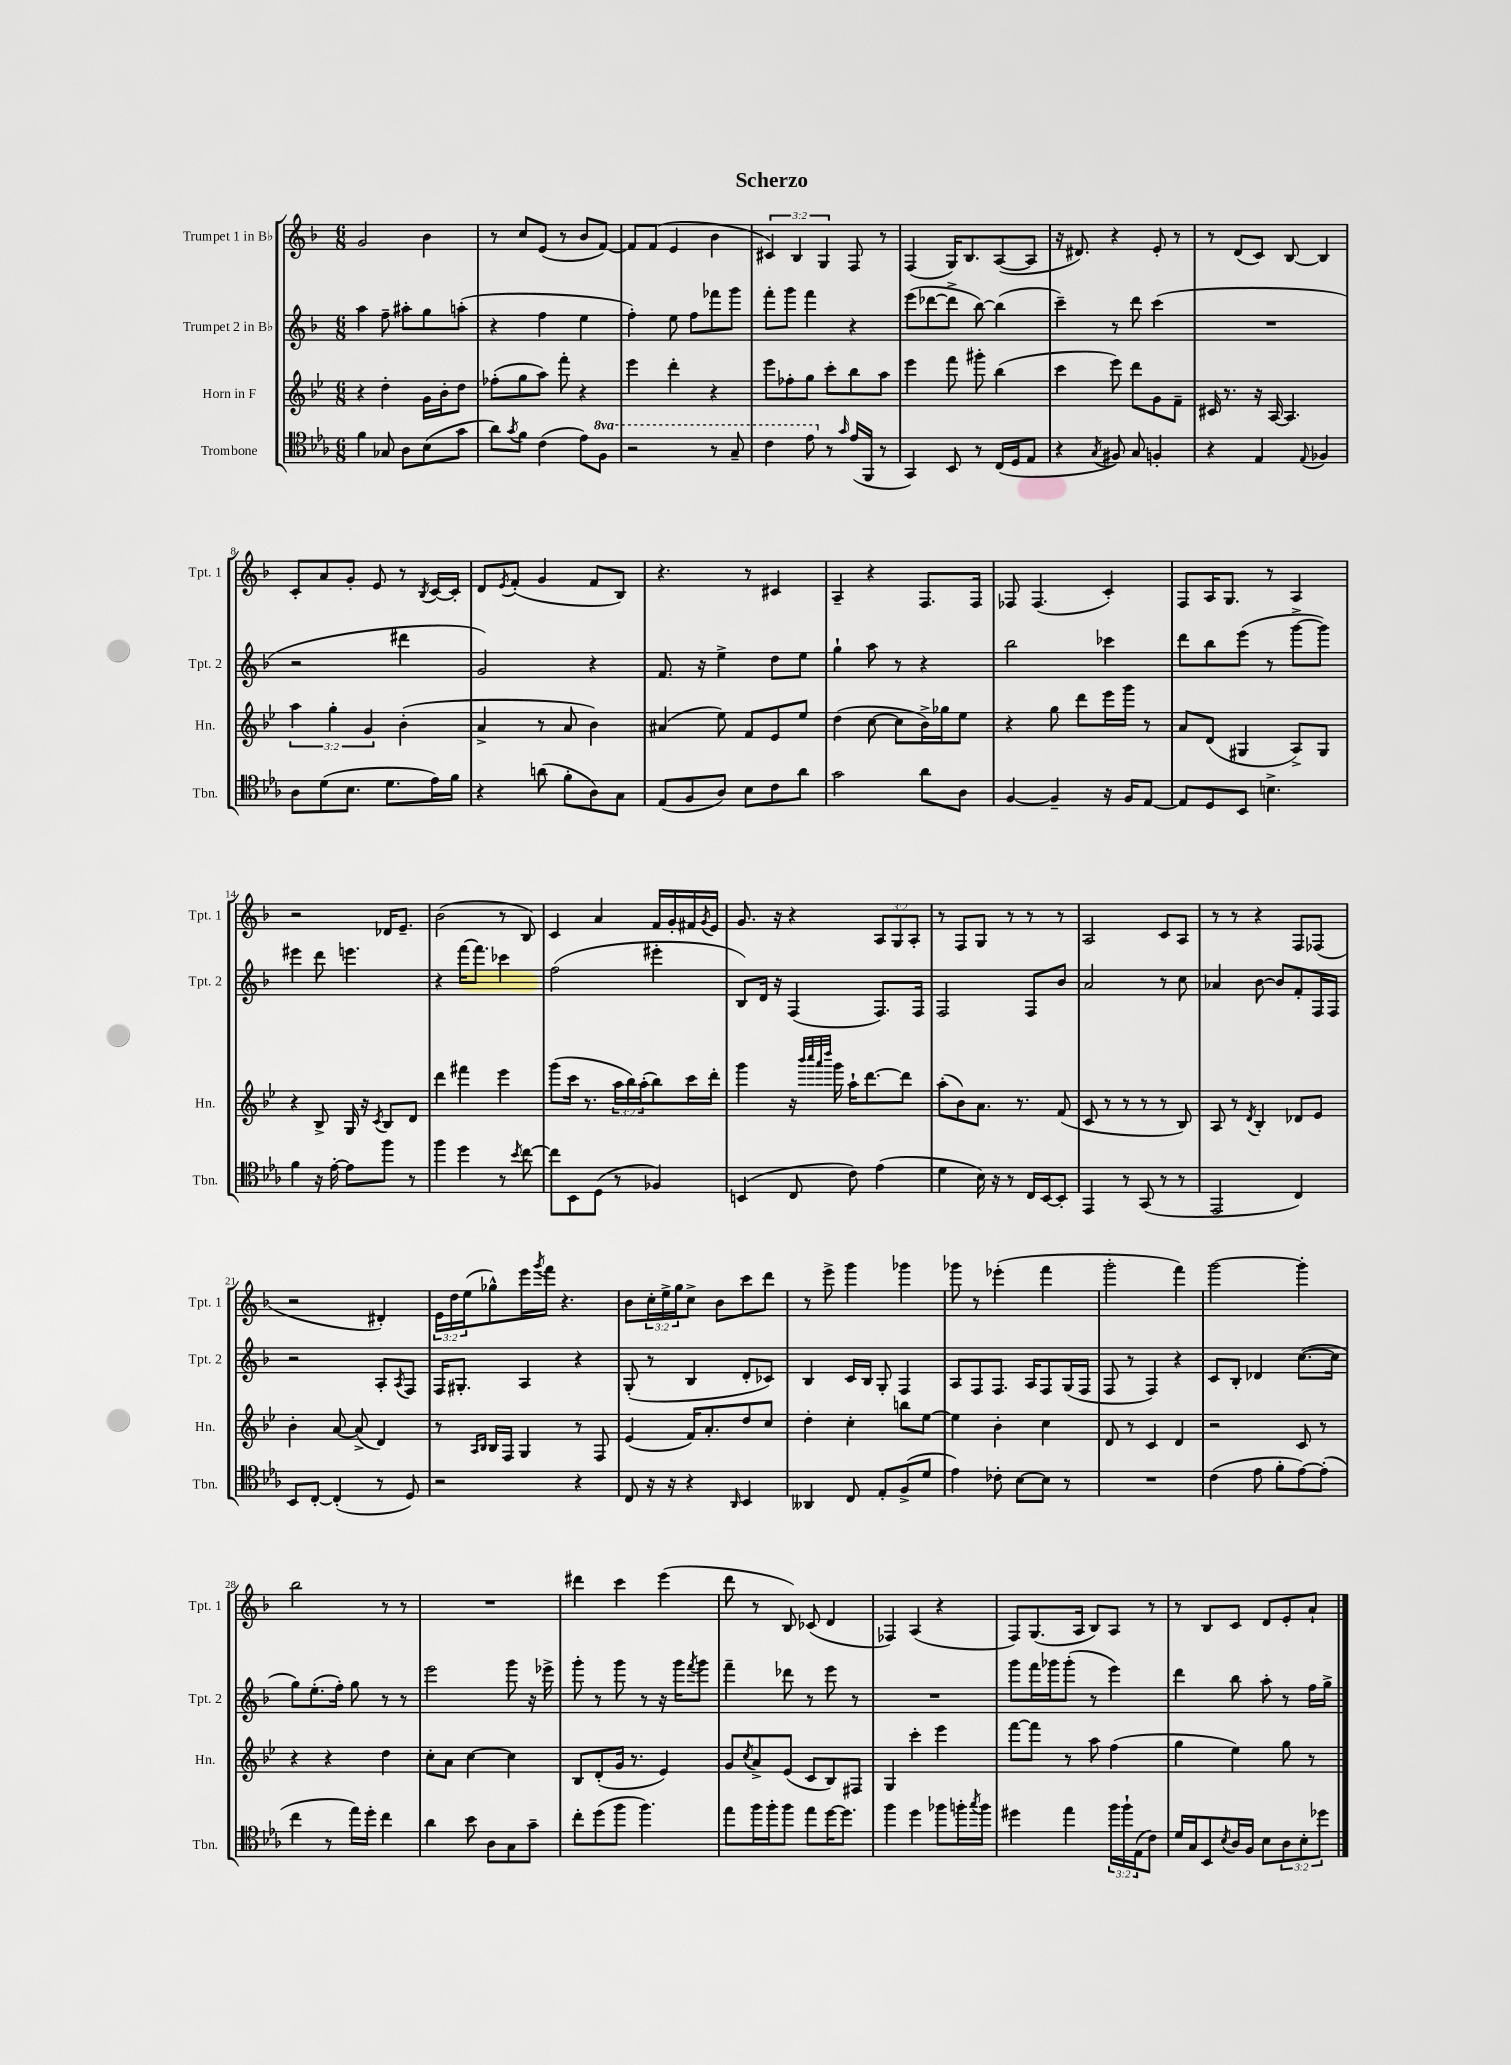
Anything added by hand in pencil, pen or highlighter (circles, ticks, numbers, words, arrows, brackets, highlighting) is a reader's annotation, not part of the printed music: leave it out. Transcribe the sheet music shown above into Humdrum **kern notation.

**kern	**kern	**kern	**kern
*staff4	*staff3	*staff2	*staff1
*clefC4	*clefG2	*clefG2	*clefG2
*k[b-e-a-]	*k[b-e-]	*k[b-]	*k[b-]
*M6/8	*M6/8	*M6/8	*M6/8
4f\	4r	4aa\	2g/
8G-/	4dd'\	8ff~\	.
8A-\L	.	8aa#'\L	.
(8B-\	16g\LL	8gg\	4b-\
.	16b-'\J	.	.
8g\J	8dd\J	(8aa'\J	.
=	=	=	=
8a-\L)	(8ff-'\L	4r	8r
8qg/	.	.	.
8f\J	8gg\	.	8cc/L
(4c\	8aa\J)	4ff\	(8e/J
.	8fff'\	.	8r
8e-\L)	4r	4ee\	8b-/L
8f\J	.	.	[8f/J)
=	=	=	=
2r	4eee-\	4ff'\)	8f/]L
.	.	.	(8f/J
.	4ddd'\	8ee\	4e/
.	.	8ff\L	.
8r	4r	8fff-\	4b-\
8g~/	.	8ggg\J	.
=	=	=	=
4cc\	8eee-\L	8fff'\L	6c#/)
.	8ff-'\	8ggg\J	.
.	.	.	6B-/
8ee-\	8gg\J	4fff\	.
.	.	.	6G/
8r	8ccc'\L	.	.
16qqg/	.	.	.
(16e-/LL	8bb-\	4r	8F/
16FF/JJ	.	.	.
8r	8aa\J	.	8r
=	=	=	=
4GG/)	4eee-\	(8eee\L	(4F/
.	.	[8ddd-\	.
8BB-/	8fff\	8ddd-^\]J	16G/LK)
.	.	.	8.B-/
8r	8ggg#'\	[8bb-\)	.
(16C/LL	(4bb-\	(4bb-\]	([8A/
16D/J	.	.	.
8E-/J	.	.	8A/]J
=	=	=	=
4r	4ccc\	4ccc~\)	16r
.	.	.	8.d#/)
8qG/	.	.	.
8F#/)	8eee-\)	8r	4r
8G/	8ddd\L	8ddd\	.
4F'/	8g\	(4ccc\	8e'/
.	8f~\J	.	8r
=	=	=	=
4r	16c#/	2.r	8r
.	8.r	.	.
.	.	.	(8d/L
4E-/	16r	.	8c/J)
.	[16A/	.	.
.	4.A/]	.	[8B-/
8qqE-/	.	.	.
4F-/	.	.	4B-/]
=	=	=	=
8A-\L	6aa\	2r	8c'/L
(8d\	.	.	8a/
.	6gg'\	.	.
8.B-\J	.	.	8g'/J
.	6g/	.	.
.	.	.	8e/
8.d\L	.	.	.
.	(4b-'\	4ddd#\	8r
.	.	.	8qB-/
16e-\L)	.	.	[16c/LL
16f\JJ	.	.	16c'/]JJ
=	=	=	=
4r	4a^/	2g/)	8d/L
.	.	.	8qe/
.	.	.	(8f'/J
(8a\	8r	.	4g/
8f'\L	8a/	.	.
8A-\)	4b-\)	4r	8f/L
8G\J	.	.	8B-/J)
=	=	=	=
(8E-/L	(4a#/	8.f/	4.r
8F/	.	.	.
.	.	16r	.
8A-/J)	8ee-\)	4ee^\	.
8B-\L	8f/L	.	8r
8c\	8e-/	8dd\L	4c#/
8a-\J	8ee-/J	8ee\J	.
=	=	=	=
2g\	(4dd\	4gg`\	4A~/
.	[8cc\	8aa\	4r
.	8cc\]L	8r	.
8a-\L	16b-^\L)	4r	8.F/L
.	16gg-\J	.	.
8A-\J	8ee-\J	.	.
.	.	.	16F/Jk
=	=	=	=
[4F/	4r	2bb-\	8F-/
.	.	.	(4.F-/
4F~/]	8gg\	.	.
.	8ddd\L	.	.
16r	16eee-\L	4ccc-\	4c'/)
16F/LK	16ggg\JJ	.	.
[8E-/J	8r	.	.
=	=	=	=
8E-/]L	8a/L	8ddd\L	8F/L
8D/	(8d/J	8bb-\	16A/K
.	.	.	8.G/J
8BB-/J	4G#/	(8eee\J	.
4.B^\	.	8r	8r
.	8A^/L)	[8ggg^\L	4A/
.	8G#/J	8ggg\]J)	.
=	=	=	=
4f\	4r	4eee#\	2r
16r	8B-^/	8ddd\	.
[16e-'\	.	.	.
8e-\]L	16G/	4.eee\	.
.	16r	.	.
.	8qc/	.	.
8ff\J	8B-/L	.	16d-/LK
.	.	.	8.e~/J
8r	8d/J	.	.
=	=	=	=
4ff\	4ddd\	4r	(2b-\
4dd\	4fff#\	[16fff\LK	.
.	.	8.fff\]J	.
8r	4eee-\	4ccc-\	8r
8qb-/	.	.	.
[8cc\	.	.	8B-/)
=	=	=	=
8cc\]L	(8ggg\L	(2ff\	4c/
8BB-\	16ccc\Jk	.	.
.	8.r	.	.
(8D\J	.	.	4a/
8r	24aa\LL	.	.
.	24bb-\)	.	.
.	(24aa'\J	.	.
4F-/)	8bb-\)	4eee#'\	16f/LL
.	.	.	16g'/
.	16ccc\L	.	16f#/
.	.	.	8qg/
.	16ddd'\JJ	.	16e/JJ
=	=	=	=
(4BB/	4ggg\	8B-/L)	8.g/
.	.	16d/Jk	.
.	.	16r	16r
8C/	16r	(4F/	4r
.	32qqbbb-/LLL	.	.
.	32qqcccc/	.	.
.	32qqaaa/	.	.
.	32qqdddd/JJJ	.	.
.	16ggg\	.	.
8c\)	16aa`\LK	.	.
.	[8.ddd\	.	.
(4e-\	.	8.F/L)	12A/L
.	.	.	12G/
.	8ddd\]J	.	.
.	.	.	12A'/J
.	.	16F/Jk	.
=	=	=	=
4d\	(8aa'\L	2F/	8r
.	8b-\)	.	8F/L
16B-\)	8.a\J	.	8G/J
16r	.	.	.
8r	.	.	8r
.	8.r	.	.
16C/LL	.	8F/L	8r
[16BB-/J	.	.	.
8BB-'/]J	(8f/	8b-/J	8r
=	=	=	=
4EE-/	8c/	2a/	2A/
.	8r	.	.
8r	8r	.	.
(8GG/	8r	.	.
8r	8r	8r	8c/L
8r	8B-/)	8cc\	8A/J
=	=	=	=
2EE-/	8A/	4a-/	8r
.	8r	.	8r
.	8qd/	.	.
.	4B-'/	[8b-\	4r
.	.	8b-/]L	.
4C/)	8d-/L	8f'/	8F/L
.	8e-/J	16F/L	(8F-/J
.	.	16F/JJ	.
=	=	=	=
8BB-/L	4b-'\	2r	2r
[8C'/J	.	.	.
(4C'/]	[8a/	.	.
.	(8a^/]	.	.
8r	4d/)	8A'/L	4d#'/)
.	.	8qA/	.
8D/)	.	8F/J	.
=	=	=	=
2r	8r	16F/LK	24e\LL
.	.	.	24dd\
.	.	8.G#'/J	.
.	.	.	(24ee\J
.	16qqA/LL	.	.
.	16qqB-/JJ	.	.
.	16B-/LL	.	8gg-^^\)
.	16F/JJ	.	.
.	4G/	4A/	16eee\L
.	.	.	8qggg/
.	.	.	16fff\JJ
.	.	.	4.r
4r	8r	4r	.
.	8F/	.	.
=	=	=	=
8C/	(4e-/	(8G'/	8b-\L
16r	.	8r	24cc'\L
.	.	.	24ee^\
16r	.	.	.
.	.	.	24gg\J
4r	16f/LK)	4B-/	8cc^\J
.	8.a'/	.	.
.	.	.	8b-\L
16qqAA-/	.	.	.
4BB-/	8dd/	8d'/L	8ccc\
.	8cc/J	8c-/J)	8ddd\J
=	=	=	=
4AA--/	4dd'\	4B-/	8r
.	.	.	8eee^\
8C/	4cc'\	16c/LL	4ggg\
.	.	16B-/JJ	.
8E-'/L	.	8G'/	.
(8F^/	8bb\L	4F/	4ggg-\
8d/J	[8ee-\J	.	.
=	=	=	=
4e-\)	4ee-\]	8A/L	8ggg-\
.	.	8F/	8r
8c-'\	4b-'\	8.F/J	(4eee-'\
[8B-\L	.	.	.
.	.	16A/LK	.
8B-\]J	4cc\	8F/	4fff\
8r	.	(16G/L	.
.	.	16F/JJ	.
=	=	=	=
2.r	8d/	8F/	2ggg'\
.	8r	8r	.
.	4c/	4F/)	.
.	4d/	4r	4fff\)
=	=	=	=
(4c\	2r	8c/L	[2ggg\
.	.	8B-'/J	.
8e-\	.	4d-/	.
8f'\L	.	.	.
[8e-\)	8c/	([8.cc\L	4ggg'\]
(8e-'\]J	8r	.	.
.	.	16cc\]Jk	.
=	=	=	=
4cc\	4r	8gg\L)	2bb-\
.	.	(8.ee'\	.
8r	4r	.	.
.	.	16ff'\Jk)	.
16ee-\LL)	.	8gg\	.
16dd'\JJ	.	.	.
4cc\	4dd\	8r	8r
.	.	8r	8r
=	=	=	=
4a-\	8cc'\L	2eee\	2.r
.	8a\J	.	.
8b-\	[4cc\	.	.
8A-\L	.	.	.
8G\	4cc\]	8ggg\	.
8g~\J	.	16r	.
.	.	16eee-^\	.
=	=	=	=
8cc'\L	8B-/L	8ggg'\	4ddd#\
(8dd\	(8d'/	8r	.
8ff\J	16g/Jk	8ggg\	4ccc\
.	8.r	.	.
4.ff\)	.	8r	.
.	4e-/)	16r	(4eee\
.	.	16ggg\LK	.
.	.	8qfff/	.
.	.	8ggg\J	.
=	=	=	=
8ee-\L	8g/L	4fff~\	8ddd\
.	8qcc/	.	.
16ff\L	8a^/	.	8r
16ff'\J	.	.	.
8ff\J	(8e-/J	8ddd-\	8B-/)
8ee-\L	8c/L	8r	(8c-/
[16dd\K	8B-/)	8eee\	4d/
8.dd\]J	.	.	.
.	8F#/J	8r	.
=	=	=	=
4ff\	4G/	2.r	4F-/)
4dd\	4ccc'\	.	(4A/
8ff-\L	4eee-\	.	4r
16ff'\L	.	.	.
8qgg/	.	.	.
16ff\JJ	.	.	.
=	=	=	=
4dd#\	[8fff\L	8ggg\L	8F/L)
.	8fff\]J	16fff\L	(8.G/
.	.	16ggg-\J	.
4ee-\	8r	(8ggg-'\J	.
.	.	.	16A/Jk
.	8aa\	8r	8B-/L)
24ff\LL	(4ff\	4eee\)	8A/J
24ff`\	.	.	.
(24E-\J	.	.	.
8c\J)	.	.	8r
=	=	=	=
16d/LL	4gg\	4ddd\	8r
16G/J	.	.	.
8BB-/	.	.	8B-/L
8qB-/	.	.	.
16A-/L	4ee-\)	8bb-\	8c/J
16F/JJ	.	.	.
8B-\L	.	8aa'\	8d/L
12A-\	8gg\	8r	8e'/
12B-'\	.	.	.
.	8r	16ff\LL	8a`/J
12dd-\J	.	.	.
.	.	16gg^\JJ	.
==	==	==	==
*-	*-	*-	*-
